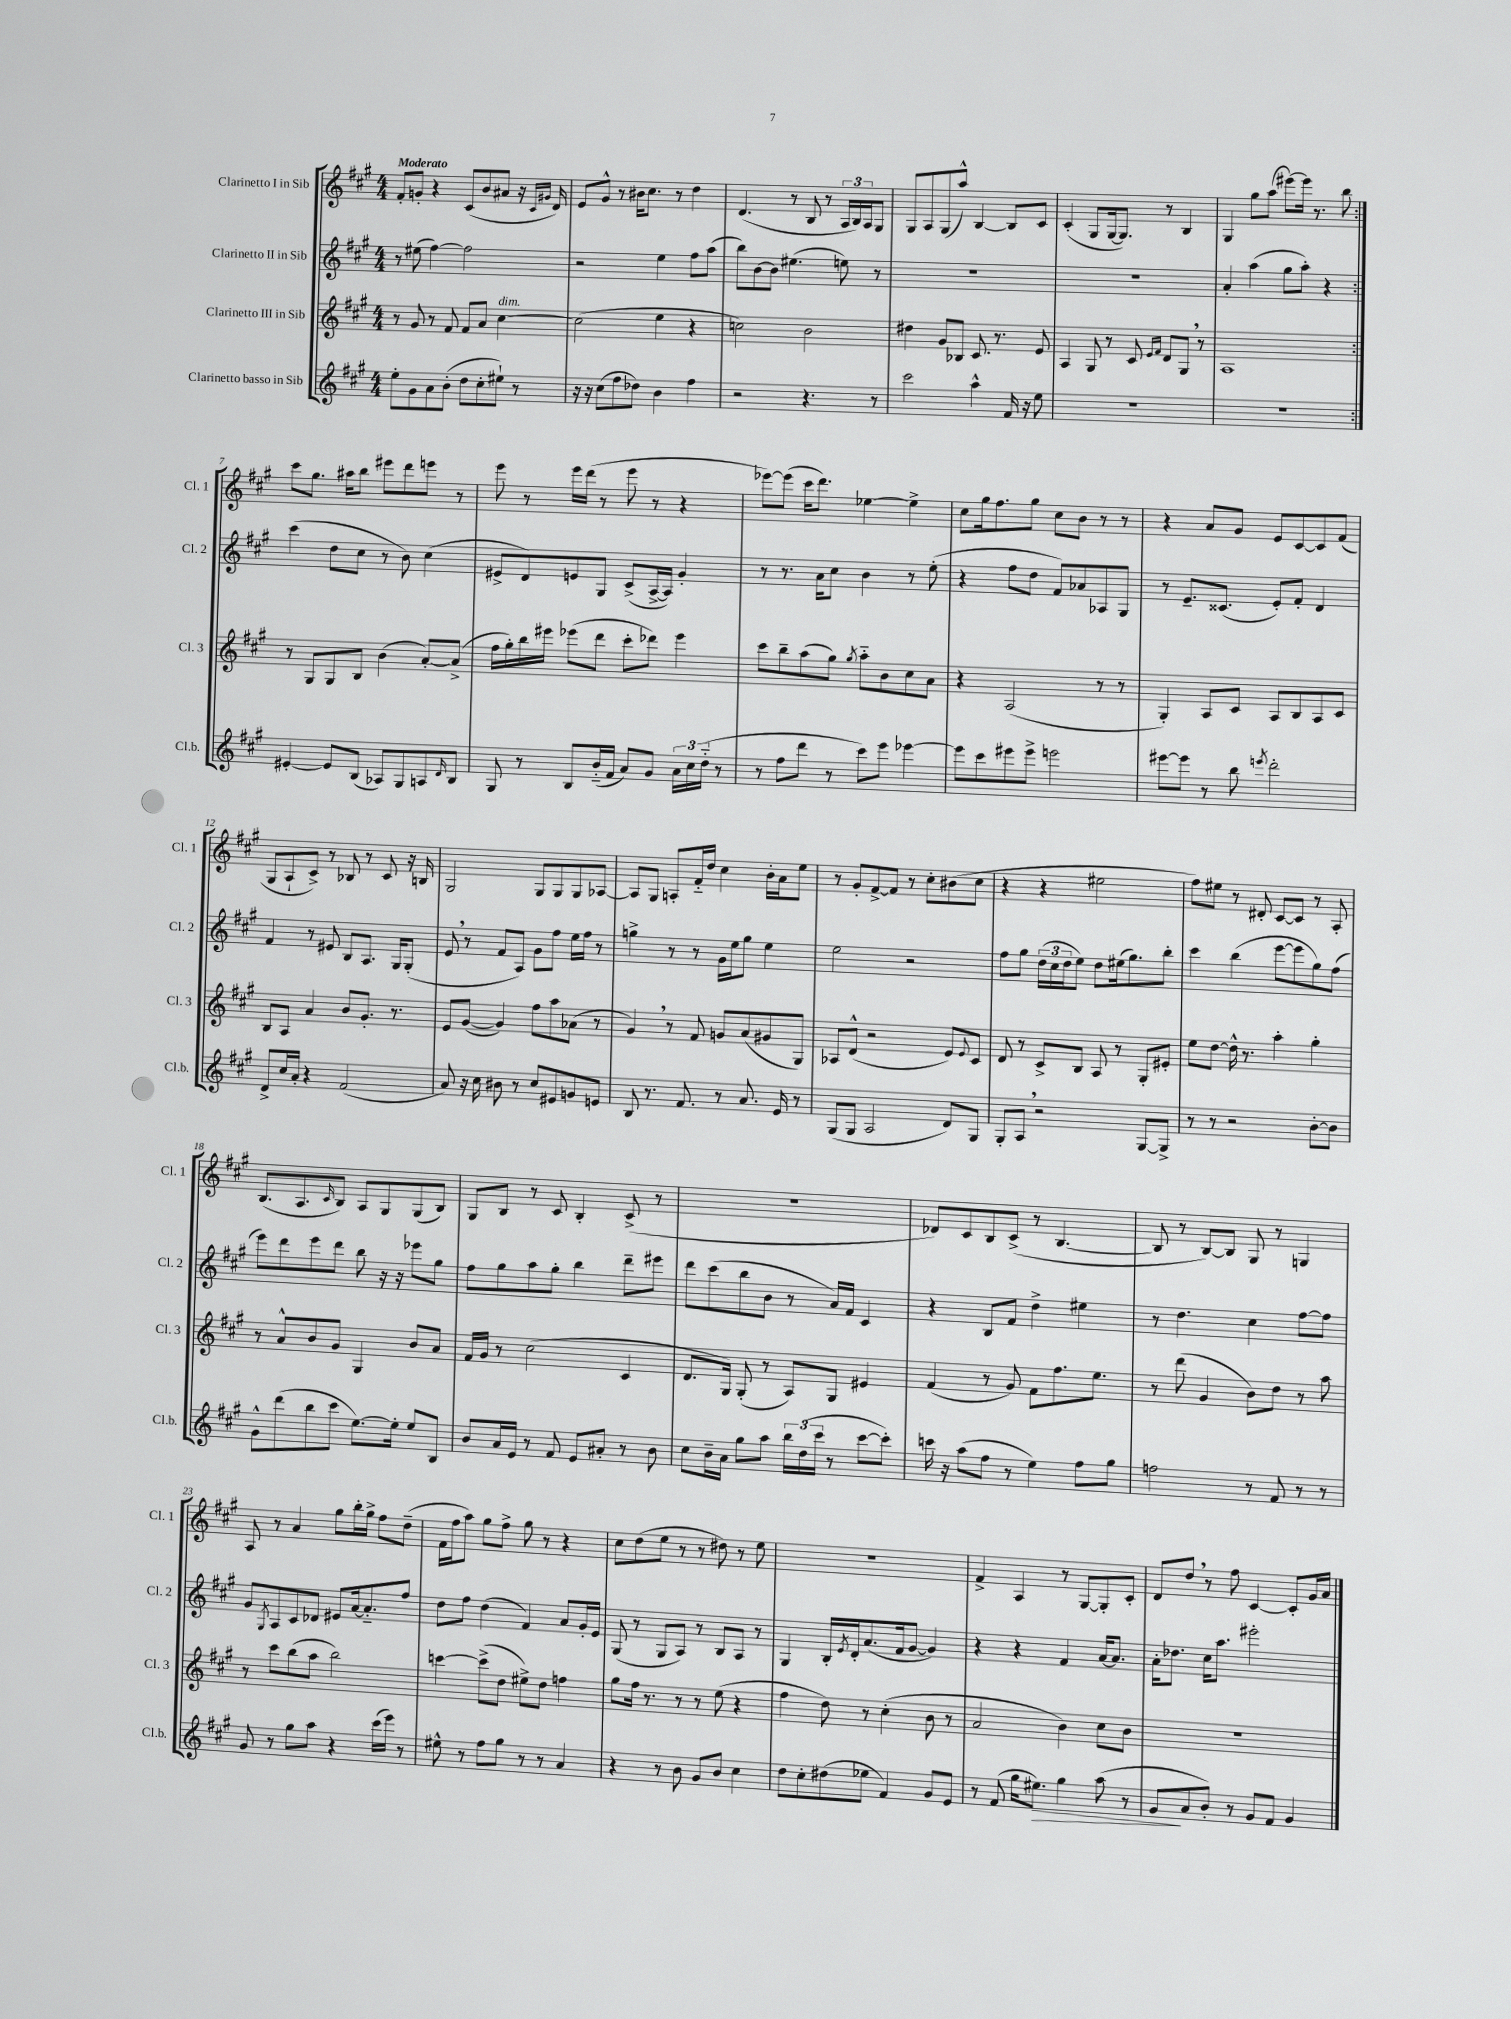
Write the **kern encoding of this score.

**kern	**kern	**kern	**kern
*staff4	*staff3	*staff2	*staff1
*clefG2	*clefG2	*clefG2	*clefG2
*k[f#c#g#]	*k[f#c#g#]	*k[f#c#g#]	*k[f#c#g#]
*M4/4	*M4/4	*M4/4	*M4/4
8ee'	8r	8r	8f#'
8g#	8g#	(8ee#	8g'
8a	8r	[4ff#)	4r
(8b'	8f#	.	.
8dd	8f#	2ff#]	(8c#
8cc#'	8a	.	8b
8ee#`)	[4cc#	.	8a#
8r	.	.	16r
.	.	.	16qqc#
.	.	.	16qqg#
.	.	.	16d)
=	=	=	=
16r	(2cc#]	2r	8e
16r	.	.	.
(8cc#	.	.	8g#^^
8ff#	.	.	8r
8dd-)	.	.	16b#
.	.	.	8.cc#
4b	4ee	4ee	.
.	.	.	8r
4ff#	4r	8ff#	4dd
.	.	(8aa	.
=	=	=	=
2r	2cc)	8bb)	(4.d
.	.	[8b	.
.	.	8b]	.
.	.	(4.ee#	8r
4.r	2b	.	8B
.	.	.	8r
.	.	8ee)	24A
.	.	.	24B)
.	.	.	24A
8r	.	8r	8G#
=	=	=	=
2ccc#	4dd#	1r	8G#
.	.	.	8A
.	8g#	.	(8G#
.	8B-	.	8aa^^)
4aa^^	8.c#	.	[4B
.	8.r	.	.
16f#	.	.	8B]
16r	.	.	.
8ee	8e	.	8c#
=	=	=	=
1r	4A	1r	(4c#'
.	8G#	.	8G#
.	8r	.	[16G#
.	.	.	8.G#])
.	8c#	.	.
.	16qqe	.	.
.	16qqf#	.	.
.	8d	.	8r
.	8G#	.	4B
.	8r	.	.
=	=	=	=
1r	1A	4a'	4G#
.	.	(4aa	8gg#
.	.	.	(8aa
.	.	8gg#	[8eee#)
.	.	8aa')	16eee#]
.	.	.	8.r
.	.	4r	.
.	.	.	8bb
=:|!	=:|!	=:|!	=:|!
[4e#'	8r	(4ccc#	8ccc#
.	8G#	.	8.gg#
8e#]	8G#	8dd	.
.	.	.	16aa#
(8B	8B	8cc#	8bb
8A-)	(4b	8r	8eee#
8G#	.	8b)	8ddd
8A	[8a')	(4cc#	8eee
16qqd	.	.	.
8B	(8a^]	.	8r
=	=	=	=
8G#	16ff#	8e#^	8eee
.	16gg#')	.	.
8r	16bb	8d)	8r
.	16eee#	.	.
8B	(8eee-	8e	16eee
.	.	.	(16ddd
(16b'~	8ddd	8G#	8r
16f#	.	.	.
8a)	8ccc#'	(8c#^	8eee
8g#	8ddd-)	[16A^	8r
.	.	16A])	.
24a	4eee-	4g#'	4r
24cc#	.	.	.
(24dd'~	.	.	.
8r	.	.	.
=	=	=	=
8r	8ccc#	8r	[8eee-)
8ff#	8bb~	8.r	(8eee-]
8ddd	(8aa	.	16ccc#
.	.	16a	8.ddd)
8r	8gg#)	8cc#	.
.	8qgg#	.	.
8ccc#)	8aa'~	4b	[4ee-
8eee	8b	.	.
[4eee-	8cc#	8r	4ee-^]
.	8a	(8ee'	.
=	=	=	=
8eee-]	4r	4r	8cc#
8ccc#	.	.	16gg#
.	.	.	8.ff#
8eee#	(2A	8ff#	.
8eee#^	.	8dd	8gg#
2eee	.	8f#)	8cc#
.	.	8a-	8b
.	8r	8A-	8r
.	8r	8G#	8r
=	=	=	=
[8eee#	4G#')	8r	4r
8eee#]	.	8.e~	.
8r	8A	.	8a
.	.	(8.c##	.
8bb	8c#	.	8g#
8qeee	.	.	.
2ddd'	8A	8e')	8e
.	8B	8f#'	[8c#
.	8A	4d	8c#]
.	8c#	.	(8f#
=	=	=	=
8d^	8B	4f#	8G#
16cc#	8A	.	8A`
16a'	.	.	.
4r	4a	8r	8c#^)
.	.	8e#	8r
(2f#	8b	8B	8B-
.	8.g#'	8.A	8r
.	.	.	8c#
.	8.r	16G#	.
.	.	(8G#'	16r
.	.	.	16B
=	=	=	=
8a)	8e	8e	2G#
16r	([8g#	8r	.
16cc#	.	.	.
8b#	4g#])	8f#	.
8r	.	8A)	.
8cc#	8ff#	8g#	8G#
8e#	8aa	8ff#	8G#
8g	(8a-	16ee	8G#
.	.	16ff#	.
8e	8r	8r	[8A-
=	=	=	=
8B	4g#)	4gg^	8A-]
8.r	.	.	8G#
.	8r	8r	8A'
8.f#	.	.	.
.	8f#	8r	16f#'~
.	.	.	16dd
8r	8g	16g#	4cc#
.	.	16ee	.
8.a	(8a	8gg	.
.	8g#	4ee	16b'
16e	.	.	16a
8r	8G#)	.	8ee
=	=	=	=
(8G#	8A-	2ee	8r
8G#	(8d^^	.	8g#'
2A	2r	.	[8f#^
.	.	.	8f#]
.	.	2r	8r
.	.	.	8cc#'
8d)	8e)	.	(8b#
.	8qqe	.	.
8G#	8c#	.	8cc#
=	=	=	=
8G#'	8d	8ff#	4r
8A	8r	8gg#	.
2r	8c#^	(24dd	4r
.	.	24cc#	.
.	.	24dd	.
.	8B	8ee)	.
.	8A	8dd	2ee#
.	8r	(16ee#	.
.	.	8.gg#)	.
[8G#	8G#'	.	.
8G#^]	8e#'	8bb'	.
=	=	=	=
8r	8ee	4ccc#	8ff#)
8r	[8dd	.	8ee#
2r	16dd^^]	(4bb	8r
.	8.r	.	.
.	.	.	8d#'
.	4aa'	[8eee	[8c#
.	.	8eee]	8c#]
[8b'	4gg#'	8gg#)	8r
8b]	.	(8ff#	8A'
=	=	=	=
8g#^^	8r	8eee)	(8.B
(8ddd	8a^^	8ddd	.
.	.	.	8.A
8bb	8b	8eee	.
.	.	.	16qqc#
8ccc#	8g#	8ddd	8B)
[8.ee)	4G#	8bb	8A
.	.	16r	8G#
16ee']	.	16r	.
8ee	8b	8eee-	(8G#
8B	8a	8gg#	8B)
=	=	=	=
8b	16f#	8ff#	8G#
.	16g#	.	.
16a	8r	8gg#	8B
16e	.	.	.
8r	(2cc#	8aa	8r
8f#	.	8gg#'	8c#
8e	.	4bb	4B'
8a#'	.	.	.
8r	4c#	8ddd~	(8c#^
8b	.	8eee#	8r
=	=	=	=
8cc#	8.d	8ddd	1r
16b~	.	(8ccc#	.
16a	16G#)	.	.
8gg#	(8G#'	8bb	.
8aa	8r	8b	.
24bb	8A)	8r	.
(24dd	.	.	.
24ccc#	.	.	.
8r	8G#	16a)	.
.	.	16f#	.
[8ccc#	4e#	4c#	.
8ccc#'])	.	.	.
=	=	=	=
16ccc	(4f#	4r	8d-)
16r	.	.	.
(8aa	.	.	8c#
8ff#	8r	8B	8B
8r	8g#)	8f#	(8c#^
4ee)	8f#	4dd^	8r
.	8.ff#	.	[4.B
8ff#	.	4ee#	.
.	8.ee	.	.
8gg#	.	.	.
=	=	=	=
2ff	8r	8r	8B]
.	(8ddd	4.dd	8r
.	4g#	.	[8B)
.	.	.	8B]
8r	8b)	4cc#	8G#
8f#	8dd	.	8r
8r	8r	[8ff#	4G
8r	8aa	8ff#]	.
=	=	=	=
8g#	8r	8g#	8A
.	.	8qG#	.
8r	8ccc#	8A	8r
8gg#	(8bb	8c#	4a
8aa	8aa	8d-	.
4r	2bb)	8e#	8gg#
.	.	[16a	16bb'
.	.	8.a'~]	16gg#^
(16ccc#	.	.	8ff#
16eee)	.	.	.
8r	.	8ff#	(8dd~
=	=	=	=
8ee#^^	[4ccc	8dd	16f#
.	.	.	16ff#
8r	.	8ff#	8aa)
8ff#	(8ccc^]	(4dd	8gg#
8gg#	8dd	.	8ff#^
8r	8ee#^)	4f#)	8gg#
8r	8dd	.	8r
4a	4ff	8a	4r
.	.	16g#'	.
.	.	16e	.
=	=	=	=
4r	8gg#	(8G#	8cc#
.	16ff#	8r	(8dd
.	8.r	.	.
8r	.	8G#	8ee
8b	8r	8A)	8r
8g#	8r	8r	8r
8b	(8ee	8B	8dd#)
4cc#	4r	8A	8r
.	.	8r	8ee
=	=	=	=
8dd	4ff#	4G#	1r
8cc#'	.	.	.
(8dd#	8dd)	16B'	.
.	.	8qe	.
.	.	16d'	.
8ee-	8r	(8.a	.
4f#)	(4cc#'	.	.
.	.	16f#	.
.	.	[8g#	.
8g#	8b	4g#])	.
8e	8r	.	.
=	=	=	=
8r	2a	4r	4f#^
(8f#	.	.	.
16gg#	.	4r	4A
8.ee#)	.	.	.
4gg#	4b)	4f#	8r
.	.	.	[8G#
(8aa	8cc#	[16a	8G#']
.	.	8.a]	.
8r	8b	.	8c#'
=	=	=	=
8g#	1r	16a'	8d
.	.	8.dd-	.
8a	.	.	8dd
8b')	.	16cc#	8r
.	.	8.aa	.
8r	.	.	8ff#
8g#	.	2eee#'	[4c#
8f#	.	.	.
4g#	.	.	8c#']
.	.	.	16g#
.	.	.	16a
==	==	==	==
*-	*-	*-	*-
